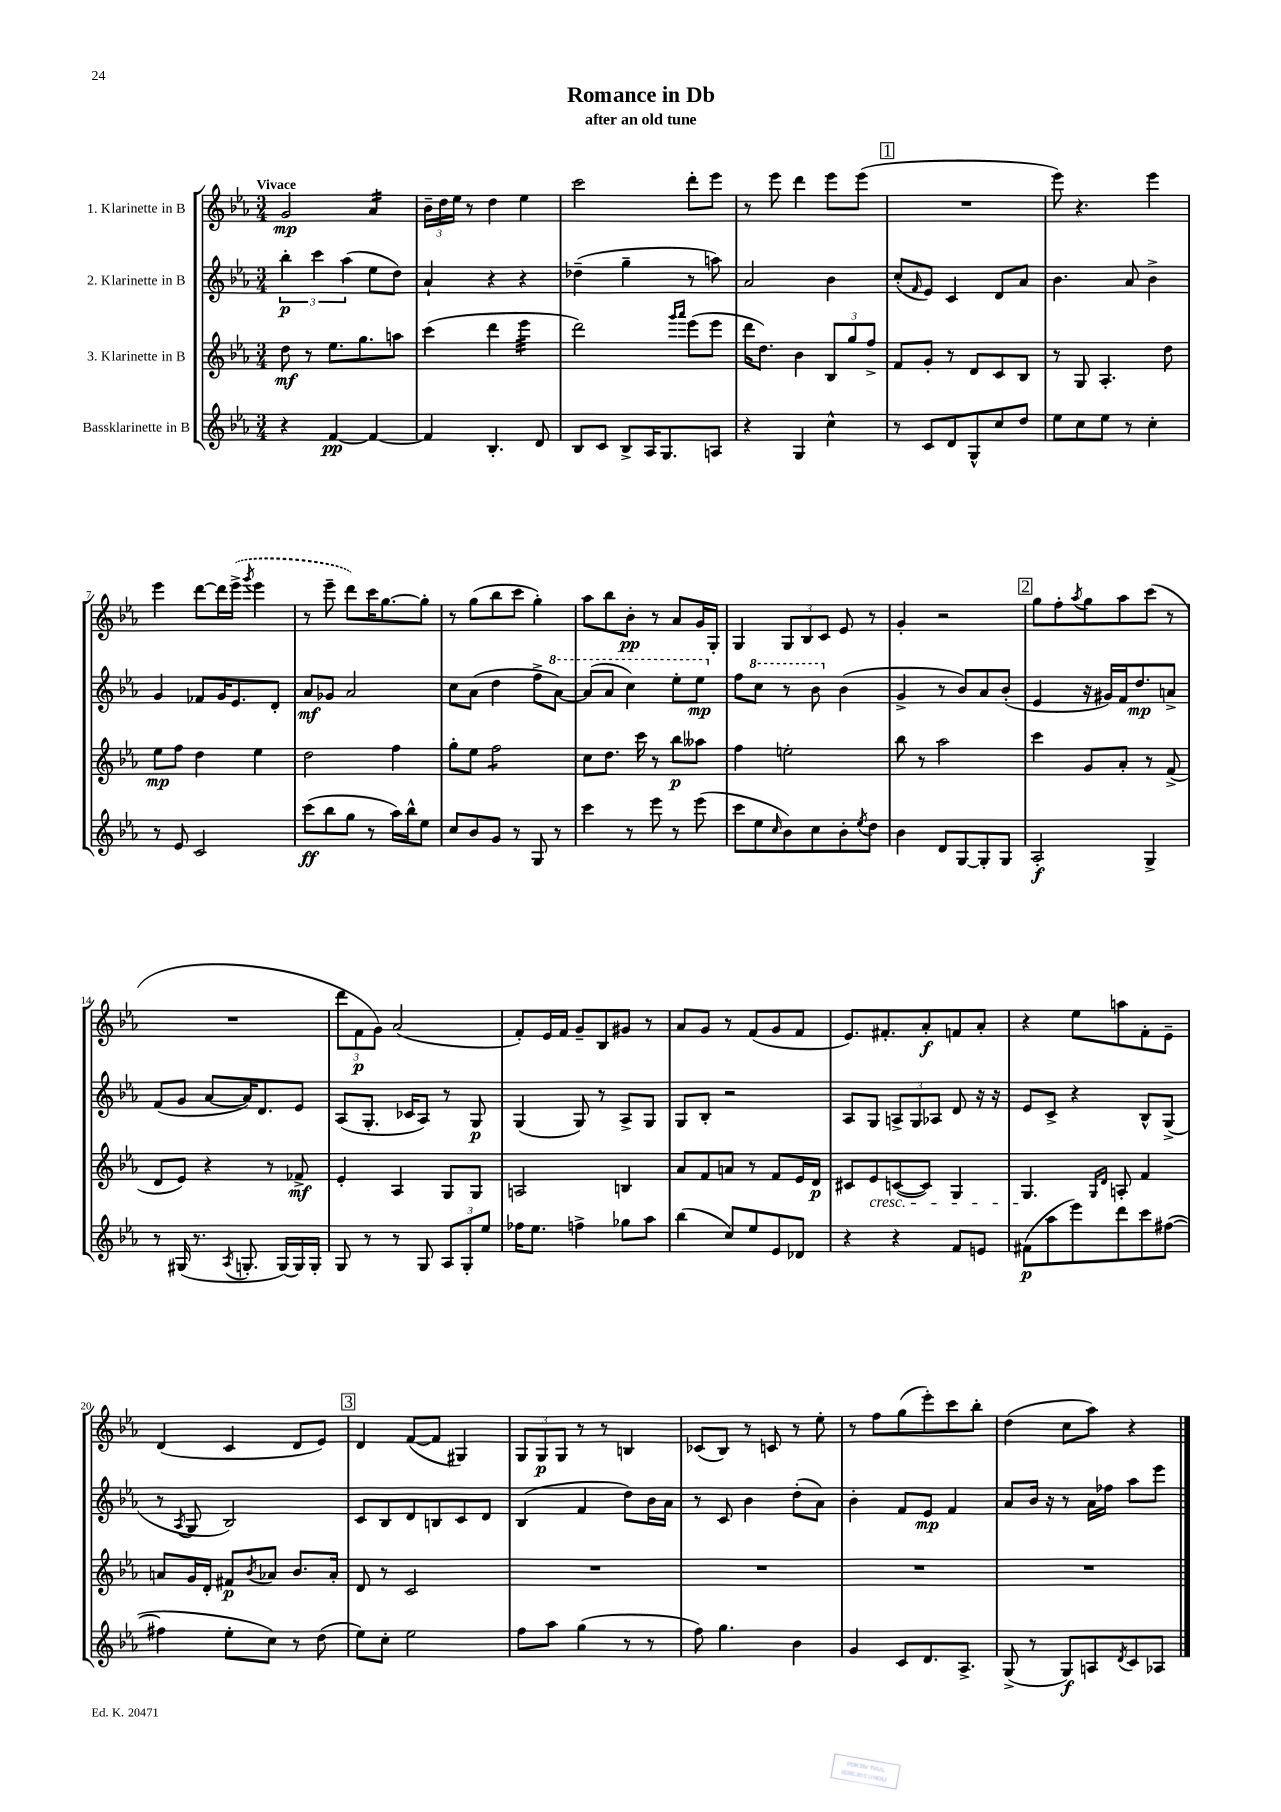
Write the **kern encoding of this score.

**kern	**dynam	**kern	**dynam	**kern	**dynam	**kern	**dynam
*part4	*part4	*part3	*part3	*part2	*part2	*part1	*part1
*staff4	*staff4	*staff3	*staff3	*staff2	*staff2	*staff1	*staff1
*I"Bassklarinette in B	*	*I"3. Klarinette in B	*	*I"2. Klarinette in B	*	*I"1. Klarinette in B	*
*clefG2	*	*clefG2	*	*clefG2	*	*clefG2	*
*k[b-e-a-]	*	*k[b-e-a-]	*	*k[b-e-a-]	*	*k[b-e-a-]	*
*M3/4	*	*M3/4	*	*M3/4	*	*M3/4	*
=1	=1	=1	=1	=1	=1	=1	=1
!	!	!	!	!	!	!LO:TX:a:B:t=Vivace	!
4r	.	8dd\	mf	6bb-'\	p	2g/	mp
.	.	8r	.	.	.	.	.
.	.	.	.	6ccc\	.	.	.
[4f/	pp	8.ee-\L	.	.	.	.	.
.	.	.	.	(6aa-\	.	.	.
.	.	8.gg\	.	.	.	.	.
*	*	*	*	*	*	*tremolo	*
4f/_	.	.	.	8ee-\L	.	16a-/LL	.
.	.	.	.	.	.	16a-/	.
.	.	8aan\J	.	8dd\J)	.	16a-/	.
.	.	.	.	.	.	16a-/JJ	.
*	*	*	*	*	*	*Xtremolo	*
=2	=2	=2	=2	=2	=2	=2	=2
4f/]	.	(4ccc\	.	4a-`/	.	24b-~\LL	.
.	.	.	.	.	.	24dd\	.
.	.	.	.	.	.	24ee-\JJ	.
.	.	.	.	.	.	8r	.
4.B-'/	.	4ddd\	.	4r	.	4dd\	.
*	*	*tremolo	*	*	*	*	*
.	.	32eee-\LLL	.	4r	.	4ee-\	.
.	.	32eee-\	.	.	.	.	.
.	.	32eee-\	.	.	.	.	.
.	.	32eee-\	.	.	.	.	.
8d/	.	32eee-\	.	.	.	.	.
.	.	32eee-\	.	.	.	.	.
.	.	32eee-\	.	.	.	.	.
.	.	32eee-\JJJ	.	.	.	.	.
*	*	*Xtremolo	*	*	*	*	*
=3	=3	=3	=3	=3	=3	=3	=3
8B-/L	.	2ddd\)	.	(4dd-X~\	.	2ccc\	.
8c/J	.	.	.	.	.	.	.
8B-^/L	.	.	.	4gg~\	.	.	.
16A-/K	.	.	.	.	.	.	.
8.G/	.	.	.	.	.	.	.
.	.	16qqggg/LL	.	.	.	.	.
.	.	16qqaaa-/JJ	.	.	.	.	.
.	.	(8eee-\L	.	8r	.	8ddd'\L	.
8An/J	.	8eee-\J	.	8aan\)	.	8eee-\J	.
=4	=4	=4	=4	=4	=4	=4	=4
4r	.	16ddd\KL	.	2a-/	.	8r	.
.	.	8.dd\J)	.	.	.	.	.
.	.	.	.	.	.	8eee-\	.
4G/	.	4b-\	.	.	.	4ddd\	.
4cc^^\	.	12B-/L	.	4b-\	.	8eee-\L	.
.	.	12gg/	.	.	.	.	.
.	.	.	.	.	.	(8eee-\J	.
.	.	12ff^/J	.	.	.	.	.
!!LO:REH:place=s1:t=1
=5	=5	=5	=5	=5	=5	=5	=5
8r	.	8f/L	.	(8cc'/L	.	2.r	.
.	.	.	.	16qqf/	.	.	.
8c/L	.	8g'/J	.	8e-/J)	.	.	.
8d/	.	8r	.	4c/	.	.	.
8G^^/	.	8d/L	.	.	.	.	.
8cc/	.	8c/	.	8d/L	.	.	.
8dd/J	.	8B-/J	.	8a-/J	.	.	.
=6	=6	=6	=6	=6	=6	=6	=6
8ee-\L	.	8r	.	4.b-\	.	8eee-\)	.
8cc\	.	8G/	.	.	.	4.r	.
8ee-\J	.	4.A-'/	.	.	.	.	.
8r	.	.	.	8a-/	.	.	.
4cc'\	.	.	.	4b-^\	.	4eee-\	.
.	.	8dd\	.	.	.	.	.
!!LO:LB:g=z
=7	=7	=7	=7	=7	=7	=7	=7
8r	.	8ee-\L	mp	4g/	.	4eee-\	.
8e-/	.	8ff\J	.	.	.	.	.
2c/	.	4dd\	.	8f-X/L	.	[8ddd\L	.
.	.	.	.	16g/K	.	16ddd\L]	.
.	.	.	.	8.e-/	.	(16eee-^\JJ	.
.	.	.	.	.	.	8qggg/	.
.	.	4ee-\	.	.	.	4eee-\	.
.	.	.	.	8d'/J	.	.	.
=8	=8	=8	=8	=8	=8	=8	=8
(8ccc\L	ff	2dd\	.	8a-/L	mf	8r	.
8bb-\	.	.	.	8g-X/J	.	8eee-~\	.
8gg\J	.	.	.	2a-/	.	8ddd\L)	.
8r	.	.	.	.	.	16ccc\K	.
.	.	.	.	.	.	[8.gg\	.
16aa-\LL)	.	4ff\	.	.	.	.	.
16bb-^^\J	.	.	.	.	.	.	.
8ee-\J	.	.	.	.	.	8gg'\J]	.
=9	=9	=9	=9	=9	=9	=9	=9
8cc/L	.	8gg'\L	.	8cc\L	.	8r	.
8b-/	.	8ee-\J	.	(8a-\J	.	(8gg\L	.
*	*	*tremolo	*	*	*	*	*
8g/J	.	8ff\L	.	4dd\	.	8bb-\	.
8r	.	8ff\	.	.	.	8ccc\J	.
8G/	.	8ff\	.	8ff^\L	.	4gg'\)	.
*	*	*	*	*8va	*	*	*
8r	.	8ff\J	.	[8aa-\J)	.	.	.
*	*	*Xtremolo	*	*	*	*	*
=10	=10	=10	=10	=10	=10	=10	=10
4ccc\	.	8cc\L	.	(8aa-/L]	.	8aa-\L	.
.	.	8.dd\J	.	8aa-/J	.	8bb-\	.
8r	.	.	.	4ccc\)	.	8b-'\J	pp
.	.	16ccc\	.	.	.	.	.
8eee-\	.	8r	.	.	.	8r	.
8r	.	8bb-\L	p	8eee-'\L	.	8a-/L	.
(8eee-\	.	8aa--X\J	.	8eee-\J	mp	16g/L	.
.	.	.	.	.	.	16G'/JJ	.
=11	=11	=11	=11	=11	=11	=11	=11
*	*	*	*	*X8va	*	*	*
8ccc\L	.	4ff\	.	8ff\L	.	4G/	.
*	*	*	*	*8va	*	*	*
8ee-\	.	.	.	8ccc\J	.	.	.
16qqcc/	.	.	.	.	.	.	.
8b-\)	.	2een'\	.	8r	.	12G/L	.
.	.	.	.	.	.	12B-/	.
8cc\	.	.	.	8bb-\	.	.	.
.	.	.	.	.	.	12c/J	.
*	*	*	*	*X8va	*	*	*
8b-'\	.	.	.	(4b-\	.	8e-/	.
8qee-/	.	.	.	.	.	.	.
8dd\J	.	.	.	.	.	8r	.
=12	=12	=12	=12	=12	=12	=12	=12
4b-\	.	8bb-\	.	4g^/	.	4g'/	.
.	.	8r	.	.	.	.	.
8d/L	.	2aa-\	.	8r	.	2r	.
[8G/	.	.	.	8b-/L)	.	.	.
8G'/]	.	.	.	8a-/	.	.	.
8G/J	.	.	.	(8b-'/J	.	.	.
!!LO:REH:place=s1:t=2
=13	=13	=13	=13	=13	=13	=13	=13
2A-'/	f	4ccc\	.	4e-/	.	8gg\L	.
.	.	.	.	.	.	8ff'\	.
.	.	.	.	.	.	8qaa-/	.
.	.	8g/L	.	16r	.	8gg\	.
.	.	.	.	16g#X/LL)	.	.	.
.	.	8a-'/J	.	16f/J	.	8aa-\	.
.	.	.	.	8.dd/	mp	.	.
4G^/	.	8r	.	.	.	(8ccc\J	.
.	.	(8f^/	.	8an^/J	.	8r	.
!!LO:LB:g=z
=14	=14	=14	=14	=14	=14	=14	=14
8r	.	8d/L	.	(8f/L	.	2.r	.
(16G#X/	.	8e-/J)	.	8g/J	.	.	.
8.r	.	.	.	.	.	.	.
.	.	4r	.	[8a-/L	.	.	.
8qA-/	.	.	.	.	.	.	.
8.Gn'/	.	.	.	16a-/K])	.	.	.
.	.	.	.	8.d/	.	.	.
.	.	8r	.	.	.	.	.
[16G/LL)	.	.	.	.	.	.	.
16G/]	.	8f-X^/	mf	8e-/J	.	.	.
16G'/JJ	.	.	.	.	.	.	.
=15	=15	=15	=15	=15	=15	=15	=15
8G/	.	4e-'/	.	(8A-/L	.	12ddd\L	.
.	.	.	.	.	.	12f\	p
8r	.	.	.	8.G'/J	.	.	.
.	.	.	.	.	.	12g\J)	.
8r	.	4A-/	.	.	.	(2a-/	.
.	.	.	.	16c-X/KL	.	.	.
8G/	.	.	.	8A-/J)	.	.	.
12A-/L	.	8G/L	.	8r	.	.	.
12G'/	.	.	.	.	.	.	.
.	.	8G/J	.	8G/	p	.	.
12ee-/J	.	.	.	.	.	.	.
=16	=16	=16	=16	=16	=16	=16	=16
16ff-X\KL	.	2An/	.	(4G/	.	8f'/L)	.
8.ee-\J	.	.	.	.	.	.	.
.	.	.	.	.	.	16e-/L	.
.	.	.	.	.	.	16f/JJ	.
4ffn^\	.	.	.	8G/)	.	8g~/L	.
.	.	.	.	8r	.	8B-/	.
8gg-X\L	.	4Bn/	.	8A-^/L	.	8g#X/J	.
8aa-\J	.	.	.	8G/J	.	8r	.
=17	=17	=17	=17	=17	=17	=17	=17
(4bb-\	.	8a-/L	.	8G/L	.	8a-/L	.
.	.	8f/	.	8B-'/J	.	8g/J	.
8cc/L)	.	8an/J	.	2r	.	8r	.
8ee-/	.	8r	.	.	.	(8f/L	.
8e-/	.	8f/L	.	.	.	8g/	.
8d-X/J	.	16e-/L	.	.	.	8f/J	.
.	.	16d/JJ	p	.	.	.	.
=18	=18	=18	=18	=18	=18	=18	=18
4r	.	8c#X/L	.	8A-/L	.	8.e-/L)	.
!	!	!LO:TX:b:i:t=cresc.	!	!	!	!	!
.	.	8e-/	.	8G/J	.	.	.
.	.	.	.	.	.	8.f#X'/	.
4r	.	([8cn/	.	12An^/L	.	.	.
.	.	.	.	12G/	.	.	.
.	.	8c/J])	.	.	.	8a-'/	f
.	.	.	.	12A-X/J	.	.	.
8f/L	.	4G/	.	8d/	.	8fn/	.
8en/J	.	.	.	16r	.	8a-'/J	.
.	.	.	.	16r	.	.	.
=19	=19	=19	=19	=19	=19	=19	=19
(8f#X\L	p	4.G/	.	8e-/L	.	4r	.
8aa-\	.	.	.	8c^/J	.	.	.
8eee-\)	.	.	.	4r	.	8ee-\L	.
.	.	16qqG/LL	.	.	.	.	.
.	.	16qqd/JJ	.	.	.	.	.
8ddd\	.	8An'/	.	.	.	8aan\	.
8ccc\	.	4f/	.	8B-^^/L	.	8f'\	.
([8ff#X\J	.	.	.	(8G^/J	.	8e-~\J	.
!!LO:LB:g=z
=20	=20	=20	=20	=20	=20	=20	=20
4ff#X\]	.	8an/L	.	8r	.	(4d/	.
.	.	.	.	8qA-/	.	.	.
.	.	16g/L	.	8G/	.	.	.
.	.	16d'/JJ	.	.	.	.	.
8ee-'\L	.	8f#X/L	p	2B-/)	.	4c/	.
.	.	8qb-/	.	.	.	.	.
8cc\J)	.	8a-X/J	.	.	.	.	.
8r	.	8.b-/L	.	.	.	8d/L	.
(8dd\	.	.	.	.	.	8e-/J)	.
.	.	16a-'/Jk	.	.	.	.	.
!!LO:REH:place=s1:t=3
=21	=21	=21	=21	=21	=21	=21	=21
8ee-\L)	.	8d/	.	8c/L	.	4d/	.
8cc'\J	.	8r	.	8B-/	.	.	.
2ee-\	.	2c/	.	8d/	.	([8f/L	.
.	.	.	.	8Bn/	.	8f/J]	.
.	.	.	.	8c/	.	4G#X/)	.
.	.	.	.	8d/J	.	.	.
=22	=22	=22	=22	=22	=22	=22	=22
8ff\L	.	2.r	.	(4B-/	.	12G/L	.
.	.	.	.	.	.	12G/	p
8aa-\J	.	.	.	.	.	.	.
.	.	.	.	.	.	12G/J	.
(4gg\	.	.	.	4f/	.	8r	.
.	.	.	.	.	.	8r	.
8r	.	.	.	8dd\L)	.	4Bn/	.
8r	.	.	.	16b-\L	.	.	.
.	.	.	.	16a-\JJ	.	.	.
=23	=23	=23	=23	=23	=23	=23	=23
8ff\)	.	2.r	.	8r	.	(8c-X/L	.
4.gg\	.	.	.	8c/	.	8B-/J)	.
.	.	.	.	4b-\	.	8r	.
.	.	.	.	.	.	8cn/	.
4b-\	.	.	.	(8dd'\L	.	8r	.
.	.	.	.	8a-\J)	.	8ee-'\	.
=24	=24	=24	=24	=24	=24	=24	=24
4g/	.	2.r	.	4b-'\	.	8r	.
.	.	.	.	.	.	8ff\L	.
8c/L	.	.	.	8f/L	.	(8gg\	.
8.d/	.	.	.	8e-/J	mp	8eee-'\)	.
.	.	.	.	4f/	.	8ccc\	.
8.A-^/J	.	.	.	.	.	.	.
.	.	.	.	.	.	8bb-'\J	.
=25	=25	=25	=25	=25	=25	=25	=25
(8G^/	.	2.r	.	8a-/L	.	(4dd\	.
8r	.	.	.	16b-/Jk	.	.	.
.	.	.	.	16r	.	.	.
8G/L)	f	.	.	8r	.	8cc\L	.
8An/	.	.	.	16a-\LL	.	8aa-\J)	.
.	.	.	.	16ff-X\JJ	.	.	.
8qd/	.	.	.	.	.	.	.
8c/	.	.	.	8aa-\L	.	4r	.
8A-X/J	.	.	.	8eee-\J	.	.	.
==	==	==	==	==	==	==	==
*-	*-	*-	*-	*-	*-	*-	*-
